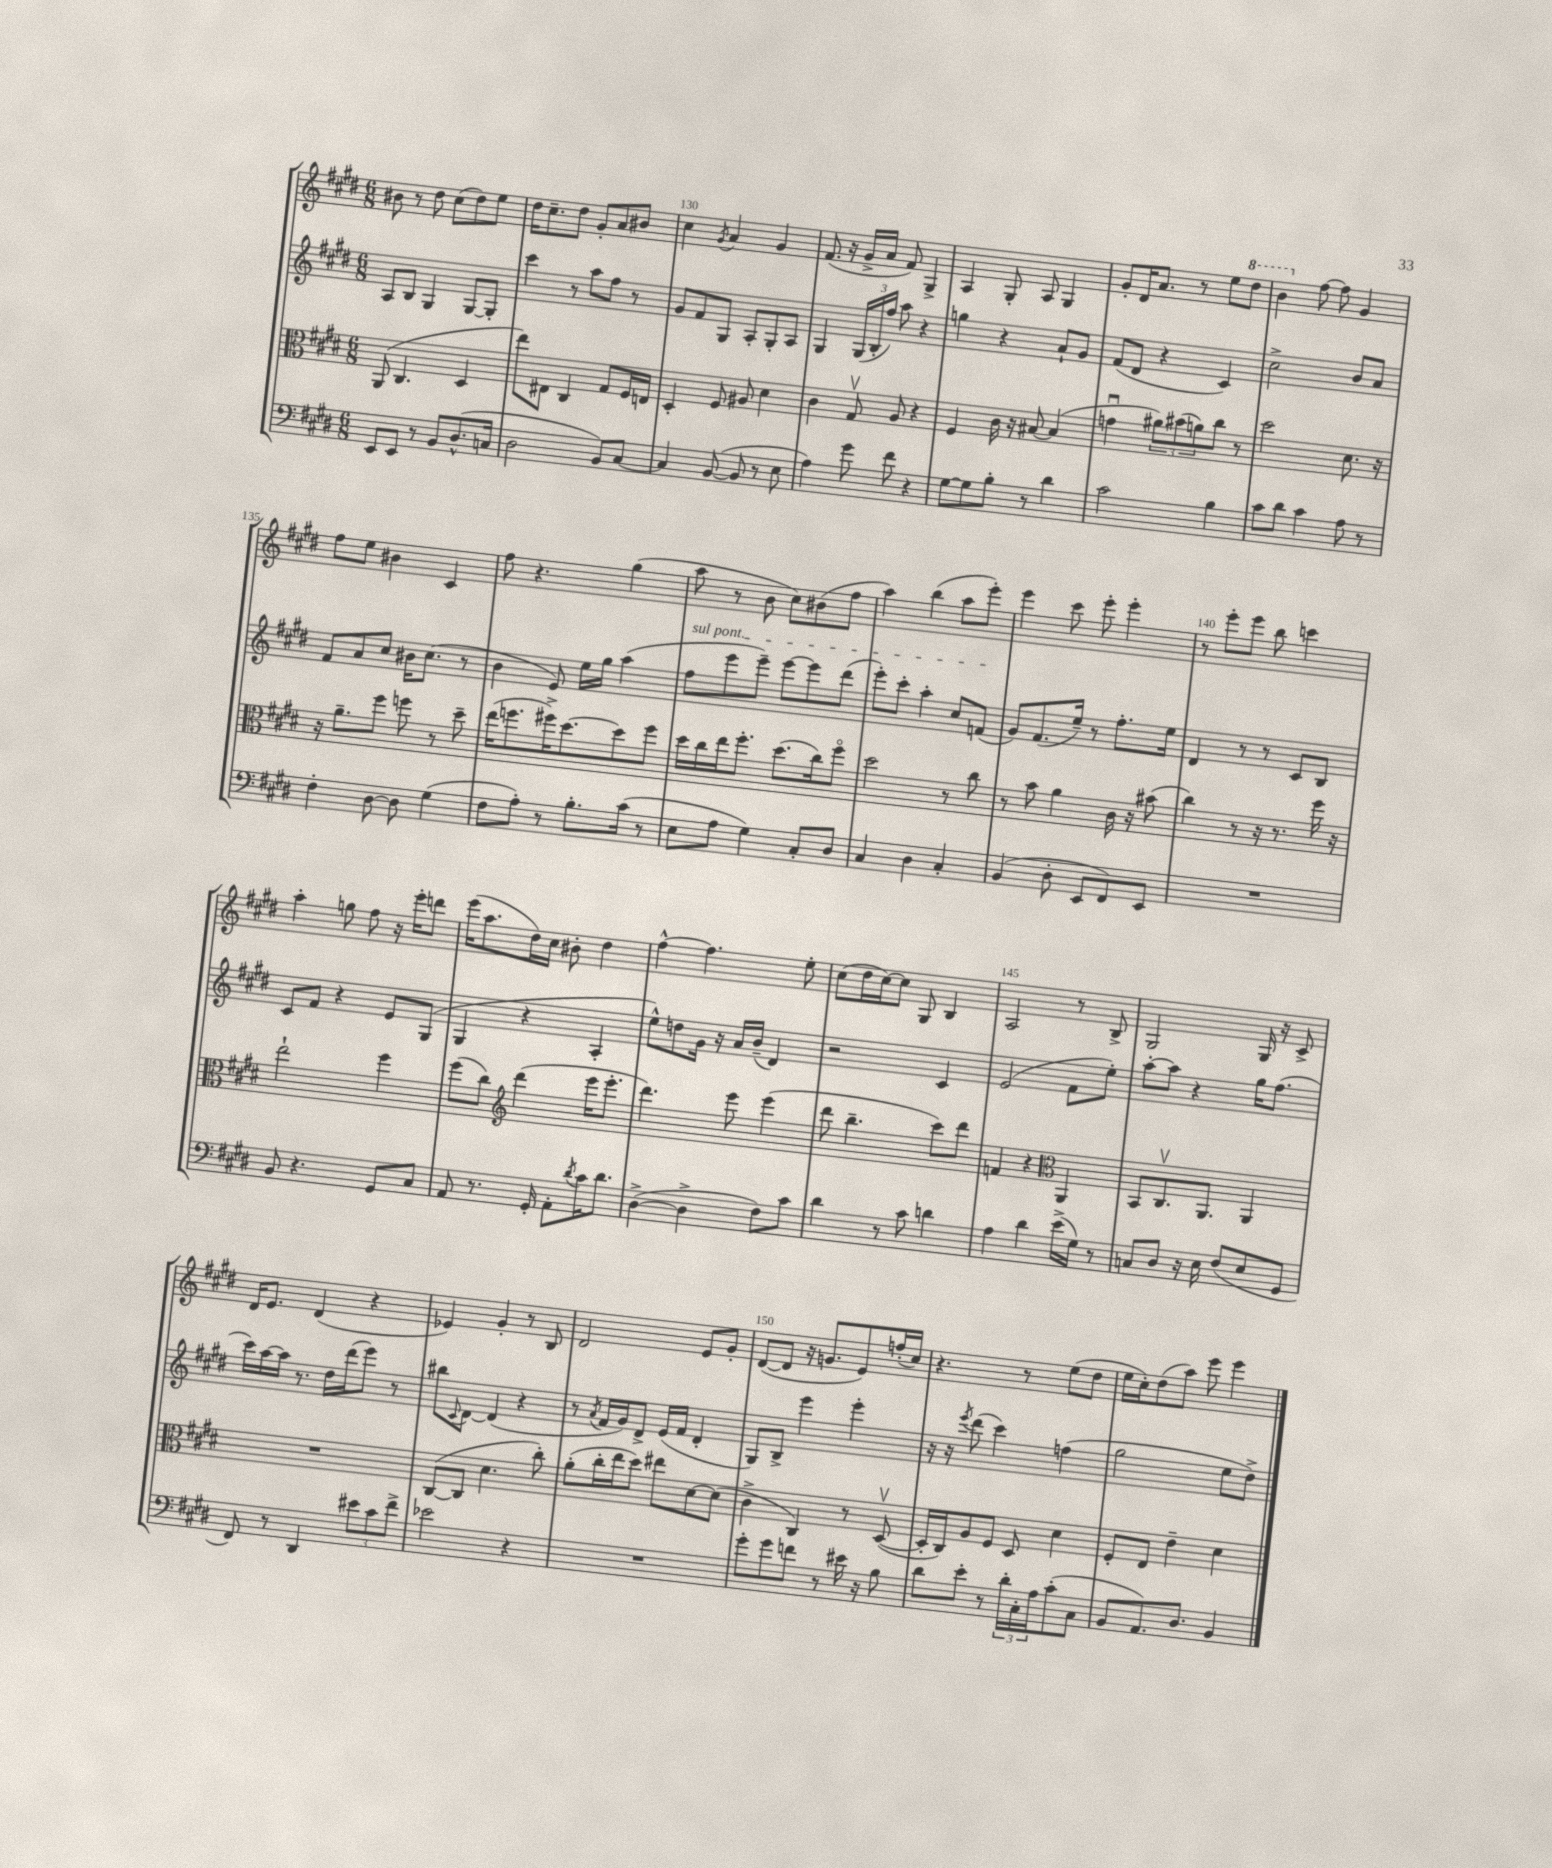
<<
\new StaffGroup <<
\new Staff = "s0" {
    \clef treble \key e \major \numericTimeSignature \time 6/8
    bis'8 r8 dis''8 cis''8( dis''8) e''8 |
    dis''16 cis''8.-- dis''8 gis'8-. a'8 bis'8 |
    cis''4 \acciaccatura { gis'8 } a'4 gis'4 |
    fis'8.( r16 gis'16-> a'16 fis'8) gis4-> |
    a4 gis8-. a8 gis4 |
    gis'8-. dis'16 a'8. r8 e''8 \ottava #1 dis'''8 |
    b''4 \ottava #0 fis''8~ fis''8 gis'4 |
    fis''8 e''8 bis'4 cis'4 |
    fis''8 r4. gis''4( |
    a''8 r8 b'8 cis''8) bis'8( fis''8 |
    a''4) b''4( a''8 e'''8-.) |
    e'''4 cis'''8 e'''8-. e'''4-. |
    r8 e'''8-. e'''8 b''8 c'''4 |
    a''4-. g''8 fis''8 r16 e'''16-. d'''8 |
    e'''16( a''8. dis''16) cis''16 bis'8-. dis''4 |
    fis''4~-^ fis''4. e''8-. |
    cis''8( dis''16 cis''16~) cis''8 gis8 b4 |
    a2 r8 b8-> |
    gis2 gis16 r16 cis'8-> |
    dis'16 e'8. dis'4( r4 |
    ees'4) gis'4-. r8 b8 |
    dis'2 e'8 gis'8-. |
    dis'8~( dis'8 r16 g'8. e'8) f''16-.( cis''16) |
    r4. r8 e''8( dis''8 |
    e''16 cis''16-.) dis''8( a''8) e'''8 e'''4 \bar "|." |
}
\new Staff = "s1" {
    \clef treble \key e \major \numericTimeSignature \time 6/8
    a8 b8 gis4 gis8~ gis8-. |
    cis'''4 r8 a''8 fis''8 r8 |
    gis'8 fis'8 gis8 a8-. gis8-. a8 |
    gis4 \tuplet 3/2 { gis16( b16-. fis''16) } a''8 r4 |
    g''4 r4 a'8-! gis'8 |
    fis'8( dis'8 r4 cis'4) |
    cis''2-> b'8 a'8 |
    fis'8 a'8 cis''8 bis'16 cis''8.( r8 |
    b'4 e'8) e''16 gis''16 a''4( |
    \once \override TextSpanner.bound-details.left.text = \markup { \italic "sul pont." } fis''8\startTextSpan e'''8 e'''8--) e'''8~ e'''8 dis'''8( |
    e'''8-.) cis'''8-. a''4-. cis''8 f'8\stopTextSpan( |
    gis'8) fis'8.( e''16--) r8 fis''8.-. e''16 |
    dis'4 r8 r8 cis'8 b8 |
    cis'8 fis'8 r4 e'8 gis8( |
    gis4 r4 a4-. |
    e''8-^) d''8 gis'16 r16 a'16 b'16--( dis'4) |
    r2 cis'4 |
    e'2( fis'8 e''8-.) |
    a''8~-. a''8 r4 gis''16 fis''8.( |
    cis'''16) a''16~ a''16 r8. dis''16 dis'''16( e'''8) r8 |
    bis''8 \appoggiatura { cis'8 } dis'8~ dis'4( r4 |
    r8 \acciaccatura { a'8 } fis'16 gis'16) dis'8-> e'16( fis'16 dis'4-. |
    gis8) b8-> e'''4 e'''4-. |
    r16 r16 \acciaccatura { e'''8 } dis'''8( cis'''4) f''4( |
    gis''2 e''8 dis''8->) \bar "|." |
}
\new Staff = "s2" {
    \clef alto \key e \major \numericTimeSignature \time 6/8
    a,8( cis4. dis4 |
    e''8) eis8 cis4 gis8 fis16 e16 |
    dis4-. fis8 ais8 dis'4 |
    cis'4 gis8\upbow a8 r4 |
    fis4 cis'16 r16 bis8~ bis4( |
    g'4\downbow \tuplet 3/2 { ais'8) bis'8( a'8) } cis''8 r8 |
    dis''2 dis'8. r16 |
    r16 a'8.-- fis''8 f''8 r8 dis''8-- |
    e''16( f''8. fis''16->) dis''8.~ dis''8 fis''8 |
    dis''16 cis''16 e''16 fis''8.-. dis''8.( cis''16) fis''8\flageolet |
    dis''2 r8 cis''8 |
    r8 b'8 a'4 cis'16 r16 bis'8( |
    cis''4) r8 r16 r8. fis''16 r16 |
    e''2-! fis''4 |
    fis''8( cis''8) \clef treble dis'''4( e'''16 e'''8.-. |
    dis'''4.) e'''8 e'''4( |
    dis'''8 b''4.-- cis'''8) dis'''8 |
    f'4 r4 \clef alto a,4 |
    b,8 cis8.\upbow a,8. a,4 |
    R2. |
    cis8~( cis8 dis'4. cis''8-.) |
    a'8-.( cis''16-. e''16 dis''8) eis''8 dis'8~ dis'8( |
    cis'4-> cis4) r8 dis8~\upbow( |
    dis16-. cis16) a8 fis8 dis8 dis'4 |
    fis8-. e8 e'4-- dis'4 \bar "|." |
}
\new Staff = "s3" {
    \clef bass \key e \major \numericTimeSignature \time 6/8
    e,8 e,8 r8 b,8 dis8.-^( c16 |
    dis2 b,8) cis8~ |
    cis4 b,8~( b,8 r8 e8 |
    a4) gis'8 fis'8 r4 |
    gis8~ gis8 b8-. r8 dis'4 |
    cis'2 b4 |
    cis'8 dis'8 cis'4 a8 r8 |
    fis4-. dis8~ dis8 gis4( |
    fis8 a8-.) r8 b8.-. cis'16( r8 |
    e8 a8 gis4) cis8-. dis8 |
    cis4 dis4 cis4-. |
    b,4( dis8-. e,8 fis,8) e,8 |
    R2. |
    b,8 r4. gis,8 cis8 |
    a,8 r8. gis,16-. a,8-. \acciaccatura { dis'8 } cis'16 dis'8. |
    dis4~->( dis4-> fis8) cis'8 |
    dis'4 r8 cis'8 d'4 |
    a4 dis'4 e'16->( gis16) r8 |
    c8 dis8 r16 e16 fis8( e8 gis,8 |
    fis,8) r8 dis,4 \tuplet 3/2 { eis'8 cis'8 fis'8-> } |
    ees'2 r4 |
    R2. |
    gis'8-. gis'8 f'8 r8 eis'16 r16 b8 |
    dis'8 e'8-. r8 \tuplet 3/2 { dis'16-. cis16-. a16 } cis'8-.( cis8 |
    b,8 a,8.) dis8. b,4 \bar "|." |
}
>>
>>
\layout { \context { \Score currentBarNumber = #128 \override BarNumber.break-visibility = ##(#f #t #t) barNumberVisibility = #(every-nth-bar-number-visible 5) } }
